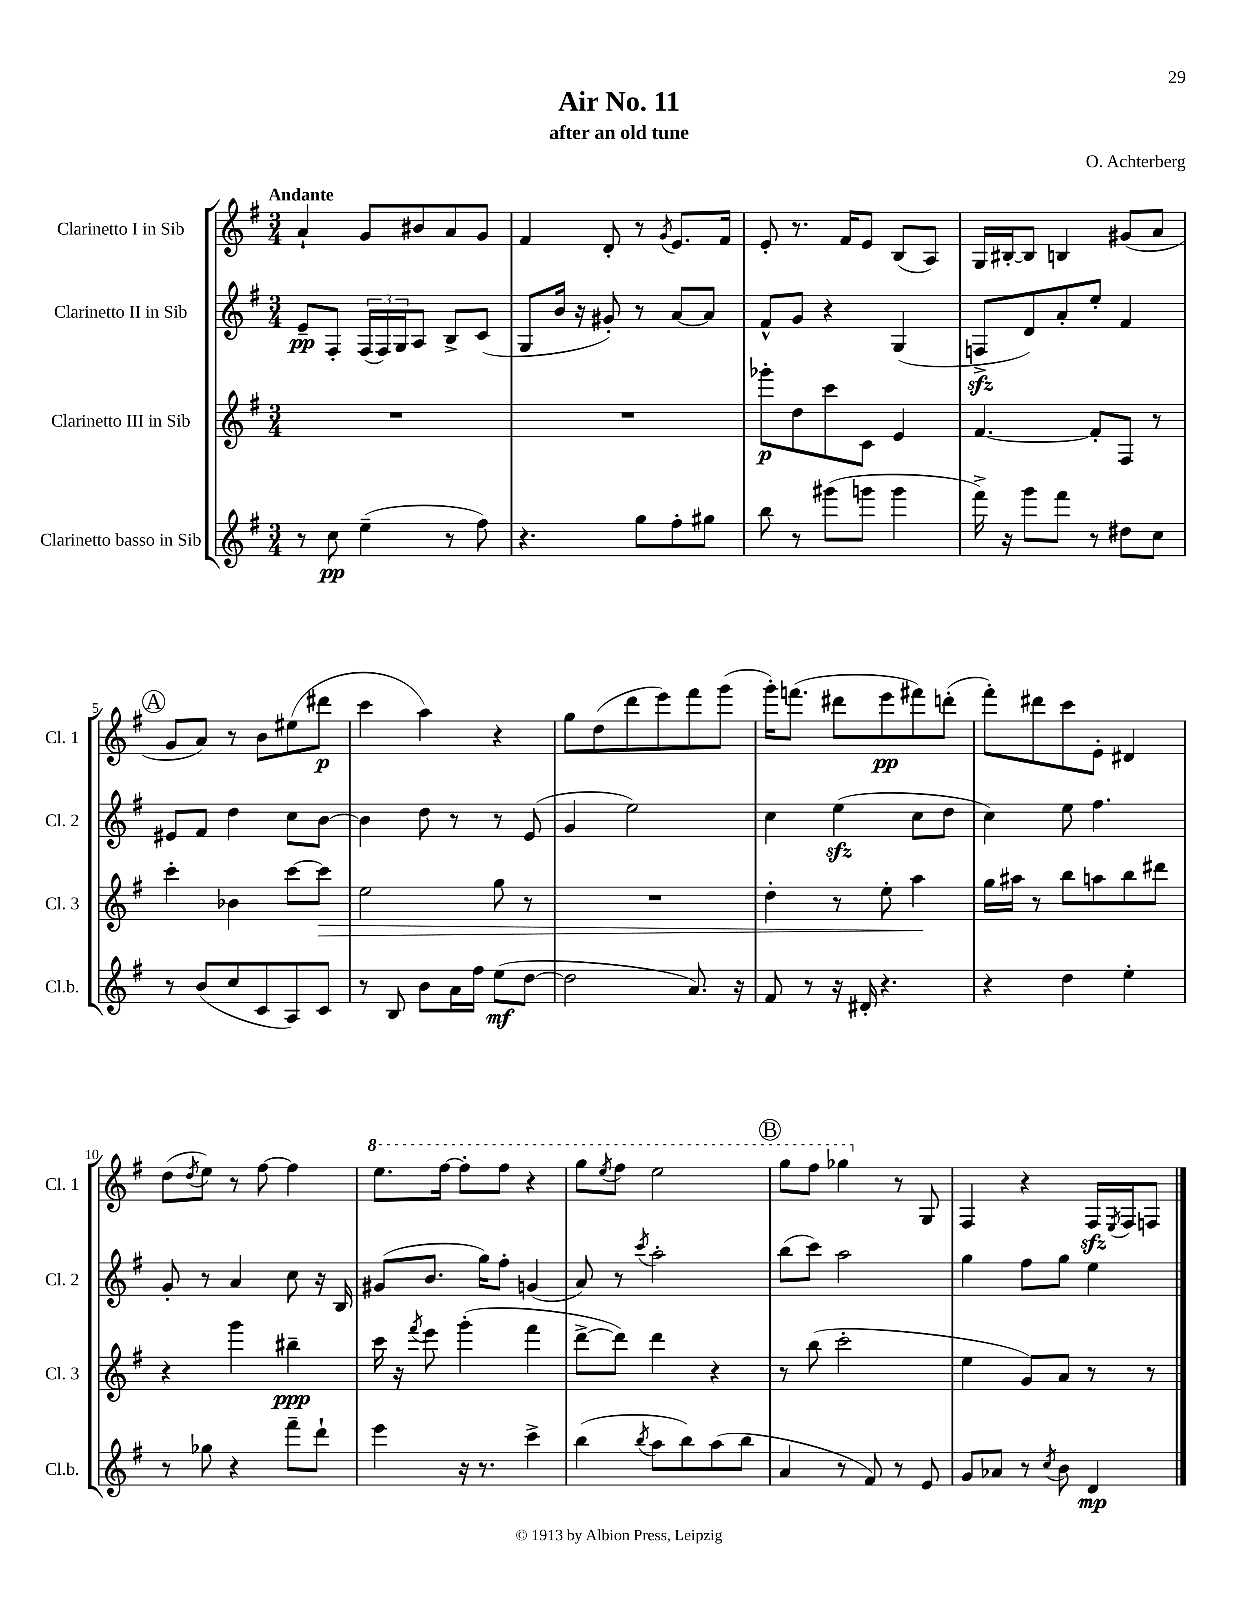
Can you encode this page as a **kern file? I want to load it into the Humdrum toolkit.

**kern	**kern	**kern	**kern
*staff4	*staff3	*staff2	*staff1
*clefG2	*clefG2	*clefG2	*clefG2
*k[f#]	*k[f#]	*k[f#]	*k[f#]
*M3/4	*M3/4	*M3/4	*M3/4
8r	2.r	8e~	4a`
8cc	.	8F#'	.
(4ee~	.	(24F#	8g
.	.	24F#)	.
.	.	24G	.
.	.	8A	8b#
8r	.	8B^	8a
8ff#)	.	(8c	8g
=	=	=	=
4.r	2.r	8G	4f#
.	.	16b	.
.	.	16r	.
.	.	8g#')	8d'
8gg	.	8r	8r
.	.	.	8qg
8ff#'	.	[8a	8.e
8gg#	.	8a]	.
.	.	.	16f#
=	=	=	=
8bb	8ggg-'	8f#^^	8e'
8r	8dd	8g	8.r
(8ggg#	8ccc	4r	.
.	.	.	16f#
8ggg	8c	.	8e
4ggg	4e	(4G	(8B
.	.	.	8A)
=	=	=	=
16fff#^)	[4.f#	8F^	16G
16r	.	.	[16B#'
8ggg	.	8d)	8B#]
8fff#	.	8a'	4B
8r	8f#']	8ee'	.
8dd#	8F#	4f#	(8g#
8cc	8r	.	8a
=	=	=	=
8r	4ccc'	8e#	8g
(8b	.	8f#	8a)
8cc	4b-	4dd	8r
8c	.	.	8b
8A)	[8ccc	8cc	(8ee#
8c	8ccc]	[8b	8ddd#
=	=	=	=
8r	2ee	4b]	4ccc
8B	.	.	.
8b	.	8dd	4aa)
16a	.	8r	.
16ff#	.	.	.
(8ee	8gg	8r	4r
[8dd	8r	(8e	.
=	=	=	=
2dd]	2.r	4g	8gg
.	.	.	(8dd
.	.	2ee)	8ddd
.	.	.	8eee)
8.a)	.	.	8fff#
.	.	.	(8ggg
16r	.	.	.
=	=	=	=
8f#	4dd'	4cc	16ggg')
.	.	.	(8.fff
8r	.	.	.
16r	8r	(4ee	8ddd#
16d#'	.	.	.
4.r	8ee'	.	8eee
.	4aa	8cc	8fff#)
.	.	8dd	(8ddd'
=	=	=	=
4r	16gg	4cc)	8fff#')
.	16aa#	.	.
.	8r	.	8ddd#
4dd	8bb	8ee	8ccc
.	8aa	4.ff#	8e'
4ee'	8bb	.	4d#
.	8ddd#	.	.
=	=	=	=
8r	4r	8g'	(8dd
.	.	.	8qdd
8gg-	.	8r	8ee)
4r	4ggg	4a	8r
.	.	.	[8ff#
8fff#~	4bb#~	8cc	4ff#]
8ddd`	.	16r	.
.	.	16B	.
=	=	=	=
4eee	16ccc	(8g#	8.eee
.	16r	.	.
.	8qfff#	.	.
.	8eee	8.b	.
.	.	.	[16fff#
16r	(4ggg'	.	8fff#']
8.r	.	16gg)	.
.	.	8ff#'	8fff#
4ccc^	4fff#	(4g	4r
=	=	=	=
(4bb	[8ddd^	8a)	8ggg
.	.	.	8qeee
.	8ddd])	8r	8fff#
8qbb	.	8qccc	.
8aa	4ddd	2aa'	2eee
8bb)	.	.	.
(8aa	4r	.	.
8bb	.	.	.
=	=	=	=
4a	8r	(8bb	8ggg
.	(8bb	8ccc)	8fff#
8r	2ccc'	2aa	4ggg-
8f#)	.	.	.
8r	.	.	8r
8e	.	.	8G
=	=	=	=
8g	4ee	4gg	4F#
8a-	.	.	.
8r	8g)	8ff#	4r
8qcc	.	.	.
8b	8a	8gg	.
4d	8r	4ee	16F#
.	.	.	8qE
.	.	.	16F#
.	8r	.	8F
==	==	==	==
*-	*-	*-	*-
